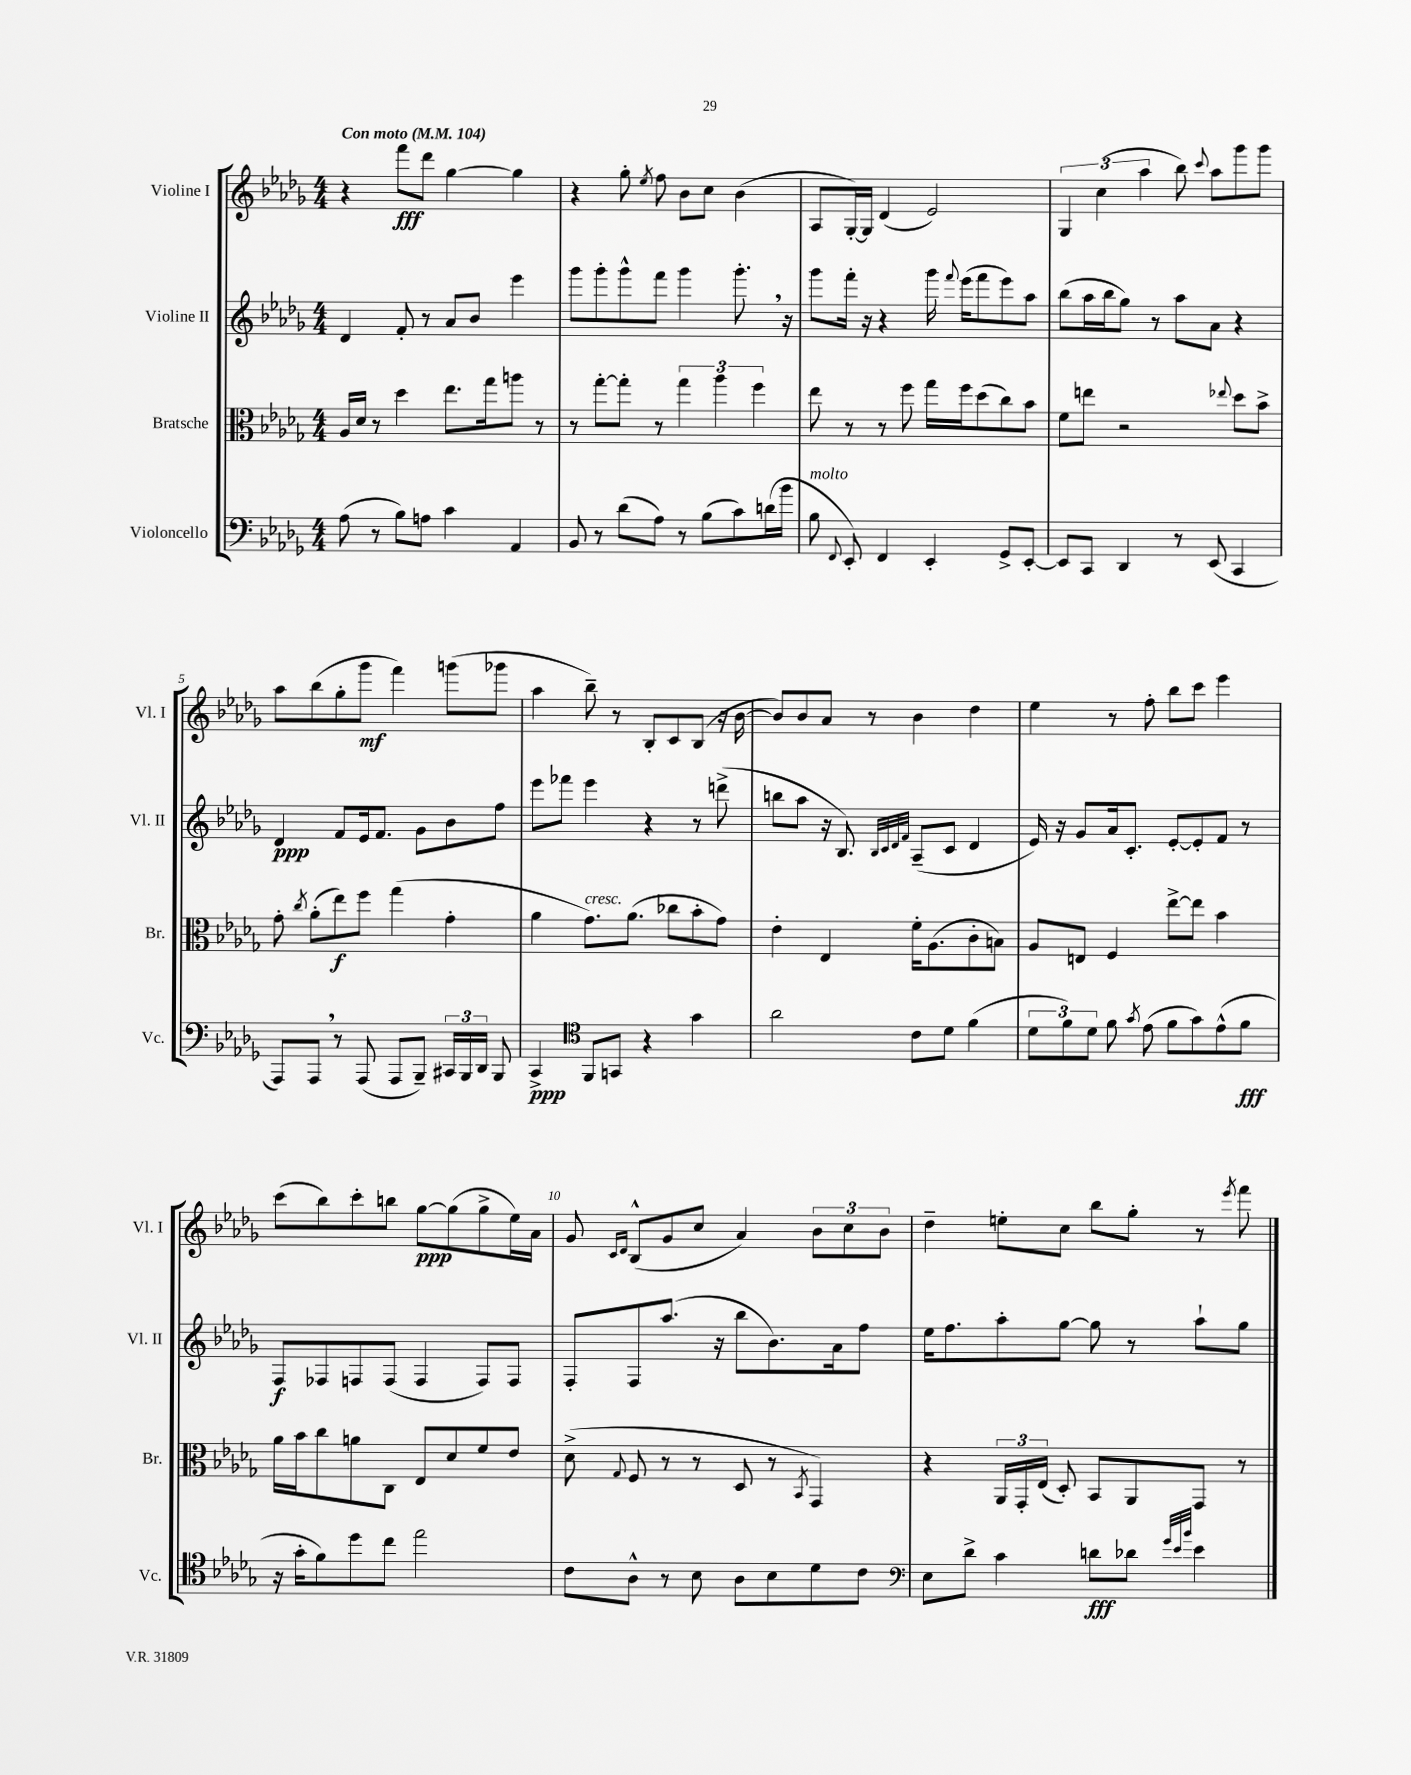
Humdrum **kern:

**kern	**kern	**kern	**kern
*staff4	*staff3	*staff2	*staff1
*clefF4	*clefC3	*clefG2	*clefG2
*k[b-e-a-d-g-]	*k[b-e-a-d-g-]	*k[b-e-a-d-g-]	*k[b-e-a-d-g-]
*M4/4	*M4/4	*M4/4	*M4/4
*MM104	*MM104	*MM104	*MM104
(8A-	16A-	4d-	4r
.	16d-	.	.
8r	8r	.	.
8B-)	4dd-	8f'	8fff
8A	.	8r	8ddd-
4c	8.ee-	8a-	[4gg-
.	.	8b-	.
.	16gg-	.	.
4AA-	8aa	4eee-	4gg-]
.	8r	.	.
=	=	=	=
8BB-	8r	8ggg-	4r
8r	[8gg-'	8ggg-'	.
(8d-	8gg-']	8ggg-^^	8gg-'
.	.	.	8qee-
8A-)	8r	8fff	8ff
8r	6gg-	4ggg-	8b-
(8B-	.	.	8cc
.	6aa-	.	.
8c)	.	8.ggg-'	(4b-
.	6ff	.	.
(16d	.	.	.
16b-	.	16r	.
=	=	=	=
8B-	8ee-	8ggg-	8A-
8qqFF	.	.	.
8EE-')	8r	16fff'	[16G-')
.	.	16r	16G-]
4FF	8r	4r	(4d-
.	8ff	.	.
4EE-'	16gg-	16ggg-	2e-)
.	.	8qqfff	.
.	16ff	(16eee-	.
.	(8dd-	8fff	.
8GG-^	8cc)	8eee-)	.
[8EE-'	8b-	8aa-	.
=	=	=	=
8EE-]	8f	(8bb-	6G-
8CC	8ee	16aa-	.
.	.	.	(6cc
.	.	16bb-	.
4DD-	2r	8gg-)	.
.	.	.	6aa-
.	.	8r	.
8r	.	8aa-	8bb-)
.	.	.	8qqccc
(8EE-	.	8a-	8aa-
.	8qqee-	.	.
4CC	8dd-	4r	8ggg-
.	8b-^	.	8ggg-
=	=	=	=
8AAA-)	8g-'	4d-	8aa-
.	8qcc	.	.
8AAA-	(8a-'	.	(8bb-
8r	8ee-)	8f	8gg-'
(8AAA-	8ff	16e-	8ggg-
.	.	8.f	.
8AAA-	(4gg-	.	4fff)
8BBB-~)	.	8g-	.
24CC#	4g-'	8b-	(8ggg
24BBB-	.	.	.
24DD-	.	.	.
8BBB-	.	8ff	8ggg-
=	=	=	=
4CC^	4a-	8eee-	4aa-
.	.	8fff-	.
*clefC4	*	*	*
8FF	8.g-)	4eee-	8bb-~)
8GG	.	.	8r
.	(8.a-	.	.
4r	.	4r	8B-'
.	8cc-	.	8c
4g-	8b-'	8r	(8B-
.	8g-)	(8ddd^	16r
.	.	.	[16b-
=	=	=	=
2a-	4e-'	8bb	8b-])
.	.	8aa-	8b-
.	4E-	16r	8a-
.	.	8.B-)	.
.	.	.	8r
.	.	32qqB-	.
.	.	32qqc	.
.	.	32qqd-	.
.	.	32qqf	.
8c	16f'	(8A-~	4b-
.	(8.A-	.	.
8d-	.	8c	.
(4f	8c'	4d-	4dd-
.	8B)	.	.
=	=	=	=
12d-	8A-	16e-)	4ee-
.	.	16r	.
12f)	.	.	.
.	8E	8g-	.
12d-	.	.	.
8f	4F	16a-	8r
.	.	8.c'	.
8qg-	.	.	.
(8e-	.	.	8ff'
8f	[8ee-^	[8e-'	8bb-
8g-)	8ee-]	8e-']	8ccc
(8e-^^	4b-	8f	4eee-
8f	.	8r	.
=	=	=	=
16r	16a-	8F	(8ccc
16g-'	16b-	.	.
8f)	8cc	8F-	8bb-)
8dd-	8a	8F	8ccc'
8cc	8C	(8F	8bb
2ee-	8E-	4F	[8gg-
.	8d-	.	(8gg-]
.	8f	8F)	8gg-^
.	8e-	8F	16ee-)
.	.	.	16a-
=	=	=	=
8c	(8d-^	8F'	8g-
.	.	.	16qqc
.	8qqG-	.	16qqd-
8A-^^	8F	8F	(8B-^^
8r	8r	(8.aa-	8g-
8B-	8r	.	8cc
.	.	16r	.
8A-	8D-	8bb-	4a-)
8B-	8r	8.b-)	.
.	8qBB-	.	.
8d-	4GG-)	.	12b-
.	.	16a-	.
.	.	.	12cc
8c	.	8ff	.
.	.	.	12b-
=	=	=	=
*clefF4	*	*	*
8E-	4r	16ee-	4dd-~
.	.	8.ff	.
8d-^	.	.	.
4c	24AA-	8aa-'	8ee'
.	24GG-'	.	.
.	(24E-	.	.
.	8D-')	[8gg-	8cc
8d	8BB-	8gg-]	8bb-
8d-	8AA-	8r	8gg-'
32qqg-	.	.	.
32qqe-	.	.	.
32qqb-	.	.	.
4e-	8GG-	8aa-`	8r
.	.	.	8qeee-
.	8r	8gg-	8fff
==	==	==	==
*-	*-	*-	*-
